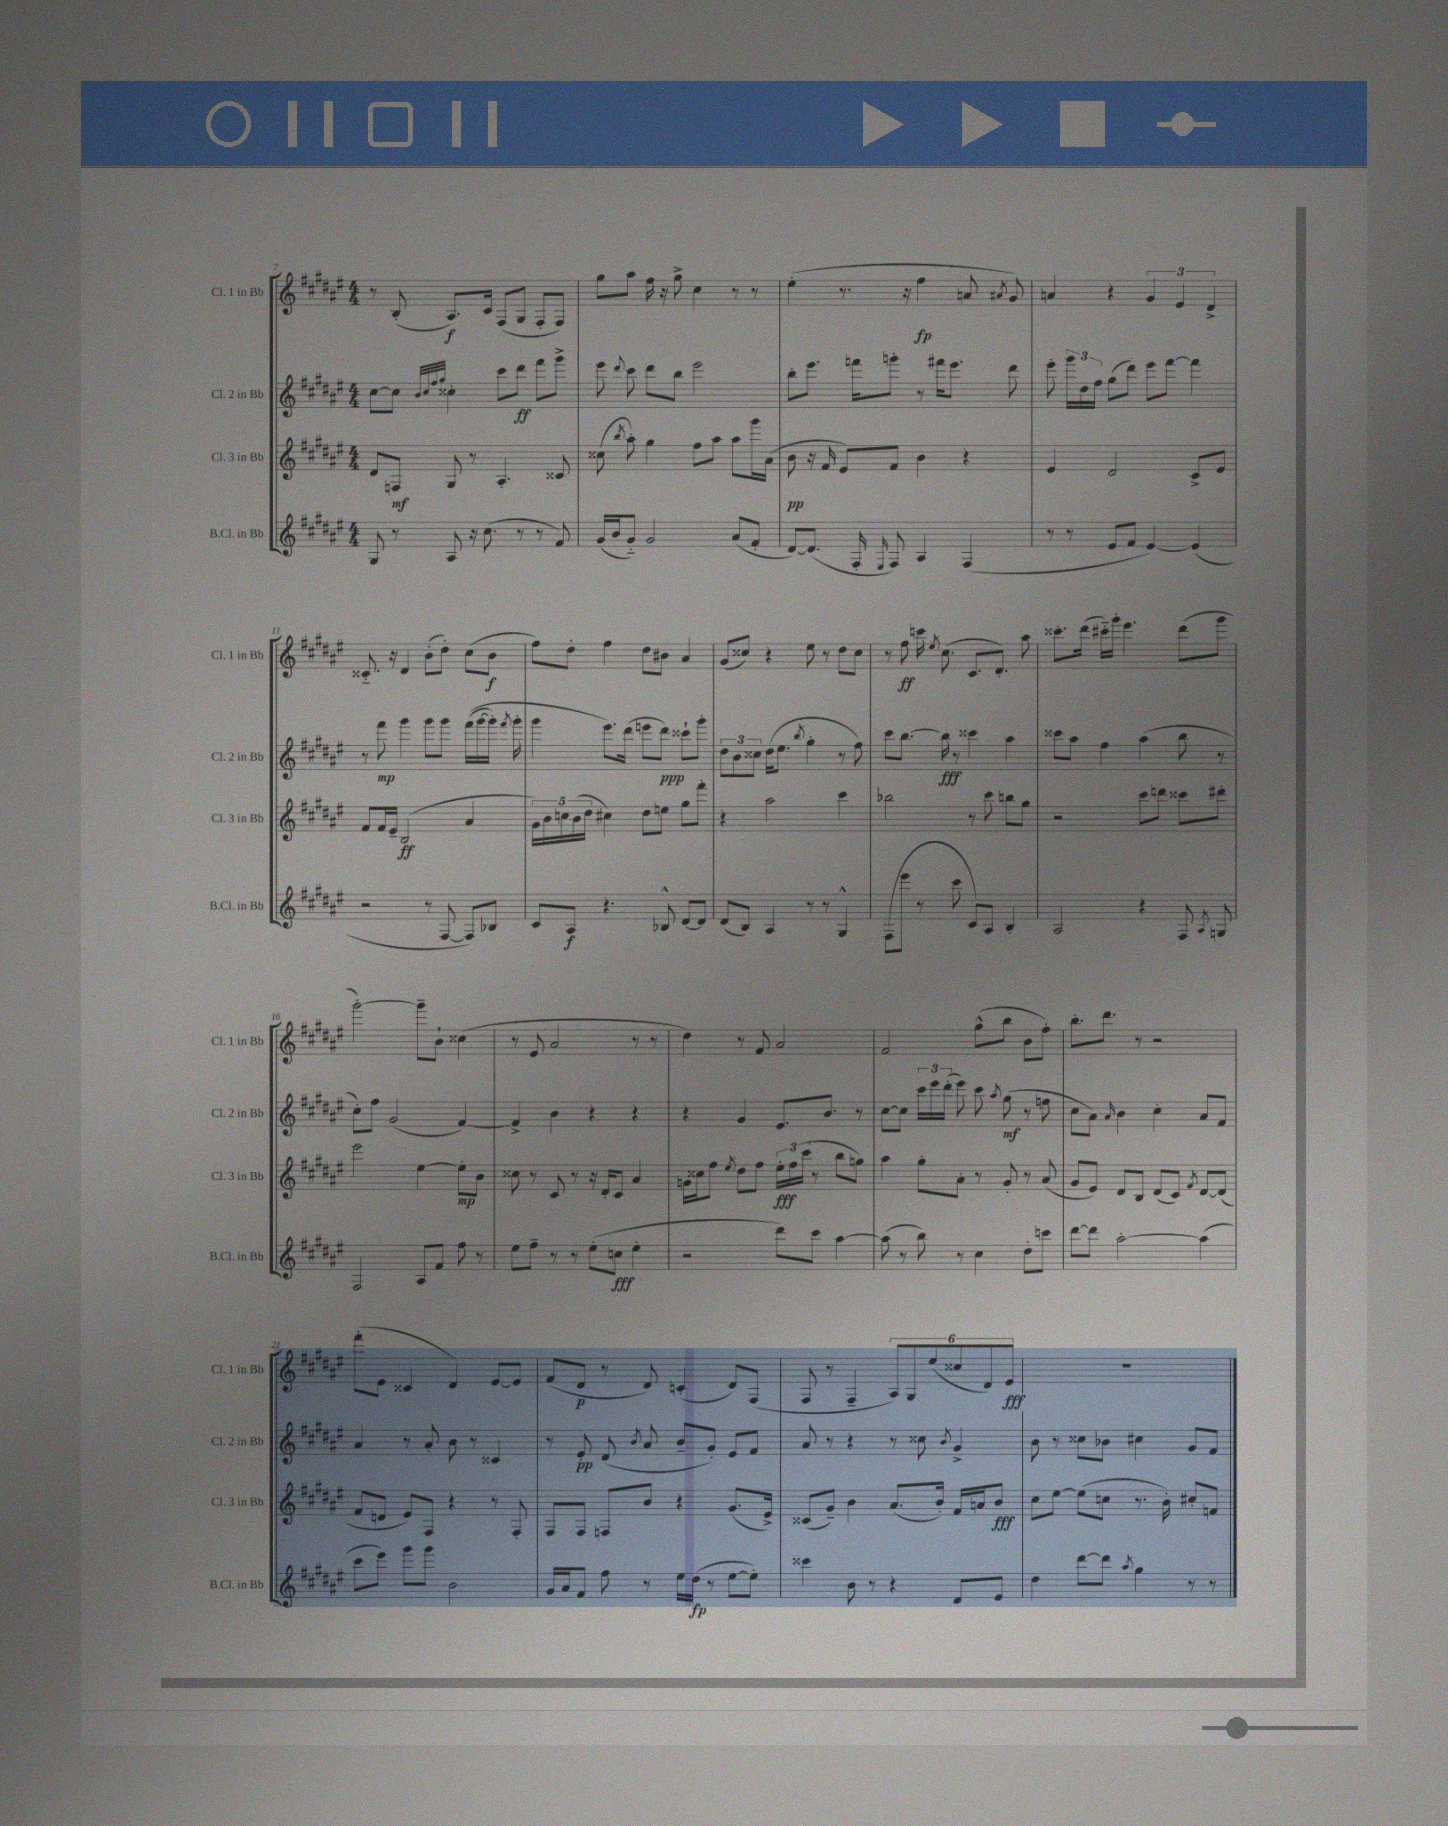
<<
\new StaffGroup <<
\new Staff = "s0" \with { instrumentName = "Cl. 1 in Bb" shortInstrumentName = "Cl. 1 in Bb" } {
    \clef treble \key fis \major \numericTimeSignature \time 4/4
    \autoBeamOff r8 b8-.( ais8.[\f) cis'16] fis8[( gis8] fis8[-. fis8]) |
    gis''8[ ais''8] fis''16 r16 gis''8-> cis''4 r8 r8 |
    eis''4-.( r8. r16 fis''4\fp a'8 \acciaccatura { ais'8 } gis'8) |
    a'4 r4 \tuplet 3/2 { gis'4 eis'4 dis'4-> } |
    cisis'8.-_ r16 dis'4 b'8[-.( dis''8]-.) cis''8[( b'8]\f |
    fis''8[) dis''8]-. fis''4 dis''8[ bis'8] ais'4 |
    gis'8[( cisis''8]) r4 eis''8 r8 dis''8[ cisis''8] |
    r8 fis''8\ff c'''16 \acciaccatura { eis''8 } cis''8.( cis'8.[ dis'8.]-.) ais''8 |
    cisis'''8.[-. dis'''16]( cis'''16[-_) gis'''16]-. eis'''4. dis'''8[( gis'''8] |
    gis'''2~-.) gis'''8[-- b'8]-! cisis''4( |
    r8 eis'8 ais'2 r8 r8 |
    dis''4) r8 fis'8 ais'2 |
    fis'2 gis''8[-^( b''8] b'8[ fis''8]-.) |
    b''8.[-. dis'''8.] r8 r2 |
    fis'''8[-.( eis'8] cisis'4 dis'4) eis'8[~ eis'8] |
    fis'8[( dis'8]\p r8 dis'8) c'4-.( dis'8[) fis8]( |
    fis8 r8 fis4-- \tuplet 6/4 { ais8[) gis8 eis''8( cisis''8 dis'8) eis'8]\fff } |
    R1 \bar "|." |
}
\new Staff = "s1" \with { instrumentName = "Cl. 2 in Bb" shortInstrumentName = "Cl. 2 in Bb" } {
    \clef treble \key fis \major \numericTimeSignature \time 4/4
    \autoBeamOff cis''8[~ cis''8] \grace { b'32[ cis''32 fis''32 gis''32] } cisis''4-. cis'''8[ dis'''8]\ff fis'''8[ gis'''8]-> |
    eis'''8 \appoggiatura { dis'''8 } cis'''8 dis'''8[ b''8] eis'''2 |
    b''8[-. eis'''8.] f'''16[ g'''8]-. r8 fis'''16[ eis'''8.] dis'''8 |
    eis'''8-. \tuplet 3/2 { gis'''16[ dis''16 fis''16] } gis''8[( dis'''8]) eis'''8[ fis'''8]~ fis'''4 |
    r8 fis'''8\mp gis'''4 gis'''8[ gis'''8] fis'''16[(\( gis'''16~ gis'''16]-.) \acciaccatura { fis'''8 } gis'''16-. |
    gis'''4 eis'''8.[\) dis'''16]( e'''8[ dis'''8]\ppp) cisis'''8[-! gis'''8]-. |
    \tuplet 3/2 { dis''8[ b'8 cisis''8] } dis''16[( eis''8.] \acciaccatura { b''8 } gis''4-. r8 fis''8) |
    cis'''8[ b''8.]~ b''16\fff r8 cisis'''4 ais''4 |
    cisis'''8[ ais''8] fis''4 ais''4( b''8 r8 |
    cis''8[-.) fis''8] gis'2( fis'4~) |
    fis'4-> b'4 r4 r4 |
    r4 gis'4 eis'8.[ b'8.] r8 |
    cis''8[~ cis''8] \tuplet 3/2 { cis'''16[ eis'''16 dis'''16]-.( } eis'''8) cis'''8 \acciaccatura { ais''8 } gis''8\mf( r8 f''8 |
    cis''8[ ais'8]) \grace { ais'16 } b'4 cis''4-. ais'8[ fis'8] |
    ais'4 r8 ais'8-. b'8 r8 cisis'4 |
    r8 eis'8-.\pp dis'8( \acciaccatura { b'8 } ais'8 b'8[-- gis'8]-.) eis'8[ fis'8] |
    ais'8 r8 r4 r8 cisis''8 \acciaccatura { b'8 } gis'4-> |
    b'8 r8 cisis''8[ bes'8] cis''4 gis'8[ fis'8] \bar "|." |
}
\new Staff = "s2" \with { instrumentName = "Cl. 3 in Bb" shortInstrumentName = "Cl. 3 in Bb" } {
    \clef treble \key fis \major \numericTimeSignature \time 4/4
    \autoBeamOff dis'8[ f8]\mf gis8 r8 ais4.-. cisis'8 |
    cisis''8( \acciaccatura { b''8 } ais''8-.) gis''4 fis''8[ ais''8] ais''8[ gis'''16 ais'16]( |
    b'8\pp r16 fis'16 eis'8[) fis'8] b'4 r4 |
    eis'4 dis'2 cis'8[-> eis'8] |
    fis'8[ fis'16 eis'16]-- b2\ff( ais'4 |
    \tuplet 5/4 { gis'16[) b'16 c''16 b'16( dis''16] } cis''4) dis''8[ e''8] gis''8[ fis'''8]-. |
    r4 ais''2 cis'''4 |
    bes''2 r8 cis'''8 b''8[ gis''8] |
    r2 cis'''8[ d'''8] cisis'''8[ dis'''8]-. |
    eis'''2 eis''4~ eis''8[-.\mp b'8] |
    cisis''8 r8 cis'8 r8 r16 dis'16[-. cis'8] ais'4 |
    g'16[ cisis''16 fis''8] \acciaccatura { eis''8 } dis''8[ fis''8] \tuplet 3/2 { eis''16[-.\fff fis''16 cis'''16]( } r8 b''8[ g''8]) |
    ais''4 gis''8[-. ais'8]-. r8 gis'8-. r8 ais'8( |
    gis'8[ eis'8]) dis'8[ b8] dis'8[( cis'8]) \acciaccatura { fis'8 } dis'8[~ dis'8]( |
    fis'8[ d'8] eis'8[) fis8] r4 r8 fis8-. |
    fis8[ fis8] f8[ b'8] r4 gis'8.[( eis'16]->) |
    cisis'8[( gis'8]--) b'4 ais'8.[( b'16]-.) fis'16[ a'16 b'8]\fff |
    cis''8[ eis''8]~ eis''8[( c''8] r8. b'16-.) cis''8[-. f'8] \bar "|." |
}
\new Staff = "s3" \with { instrumentName = "B.Cl. in Bb" shortInstrumentName = "B.Cl. in Bb" } {
    \clef treble \key fis \major \numericTimeSignature \time 4/4
    \autoBeamOff gis8 r8 ais8 r16 cis''8.( r8 r8 fis'8) |
    gis'16[( b'16 gis'8]-_) gis'2 ais'8[( fis'8]-. |
    dis'8[~) dis'8.]( fis16-. \grace { eis16 } fis8) ais4 fis4( |
    r8 r8 eis'8[ fis'8] eis'4~) eis'4( |
    r2 r8 fis8~ fis8[) bes8] |
    cis'8[ ais8]\f r4. bes8-^ dis'8[~ dis'8] |
    dis'8[( b8]) ais4 r8 r8 gis4-^ |
    fis8[( eis'''8] r8 cis'''8 cis'8[) ais8] b4-. |
    ais2 r4 fis8 \acciaccatura { ais8 } g8 |
    fis2 ais8[ fis'8] fis''8 r8 |
    eis''8[ fis''8]-- r8 r8 eis''8[-.( c''8]\fff eis''4-. |
    r2 dis'''8[) cis'''8] ais''4~ |
    ais''8( r8 b''8) r8 cis''4 dis''8[-. c'''8] |
    dis'''8[~ dis'''8] ais''2~-. ais''4( |
    cis'''8[ eis'''8]) gis'''8[ gis'''8] b'2 |
    gis'16[ ais'16 fis'8] fis''8 r8 eis''16[ dis''16]\fp( r8 eis''8[~ eis''8]-.) |
    cisis'''4 b'8 r8 r4 dis'8[ eis'8] |
    dis''4 dis'''8[~ dis'''8] \acciaccatura { ais''8 } gis''4 r8 r8 \bar "|." |
}
>>
>>
\layout { \context { \Score currentBarNumber = #7 } }
